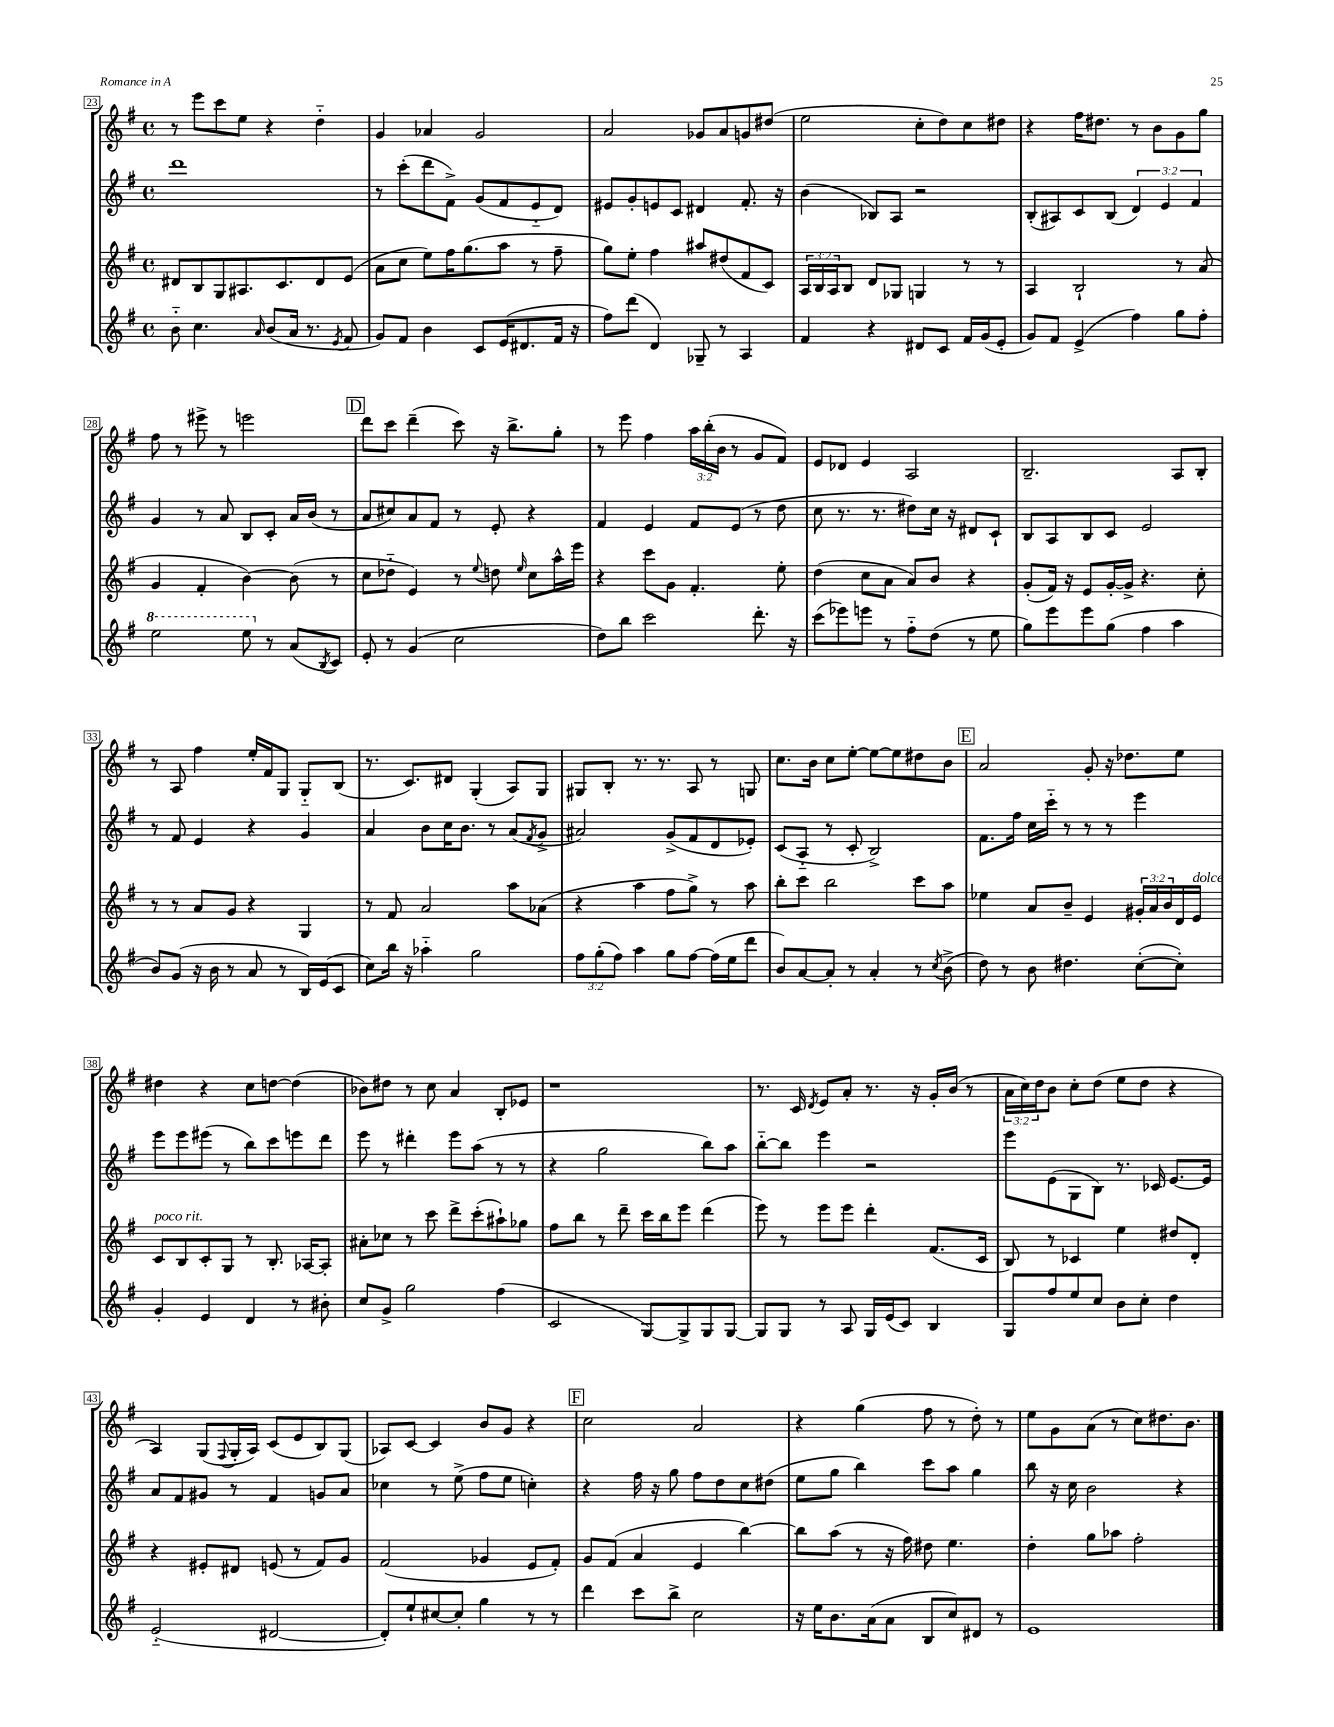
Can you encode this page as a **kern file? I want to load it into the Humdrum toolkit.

**kern	**kern	**kern	**kern
*part4	*part3	*part2	*part1
*staff4	*staff3	*staff2	*staff1
*clefG2	*clefG2	*clefG2	*clefG2
*k[f#]	*k[f#]	*k[f#]	*k[f#]
*M4/4	*M4/4	*M4/4	*M4/4
*met(c)	*met(c)	*met(c)	*met(c)
=23	=23	=23	=23
8b\	8d#X/L	1ddd	8r
4.cc\	8B/	.	8eee\L
.	8G/	.	8ccc\
.	8.A#X/	.	8ee\J
16qqa/	.	.	.
(8b/L	.	.	4r
.	8.c/	.	.
16a/Jk	.	.	.
8.r	.	.	.
.	8d#/	.	4dd\
8qe/	.	.	.
8f#/	(8e/J	.	.
=24	=24	=24	=24
8g/L)	8a\L	8r	4g/
8f#/J	8cc\J	(8ccc'\L	.
4b\	8ee\L)	8ddd\	4a-X/
.	16ff#\K	8f#^\J)	.
.	(8.gg\	.	.
8c/L	.	(8g/L	2g/
(16e/K	8aa\J	8f#/	.
8.d#X/	.	.	.
.	8r	8e/	.
16f#/Jk	8ff#~\	8d/J)	.
16r	.	.	.
=25	=25	=25	=25
8ff#\L)	8gg\L)	8e#X/L	2a/
(8ddd\J	8ee'\J	8g'/	.
4d/)	4ff#\	8en/	.
.	.	8c/J	.
8G-X~/	8aa#X/L	4d#X/	8g-X/L
8r	(8dd#X/	.	8a/
4A/	8f#/	8.f#'/	8gn/
.	8c/J)	.	(8dd#X/J
.	.	16r	.
=26	=26	=26	=26
4f#/	24A/LL	(4b\	2ee\
.	24B/	.	.
.	24A/J	.	.
.	8B/J	.	.
4r	8d/L	8B-X/L)	.
.	8G-X/J	8A/J	.
8d#X/L	4Gn/	2r	8cc'\L
8c/J	.	.	8dd\)
16f#/LL	8r	.	8cc\
(16g/J	.	.	.
8e'/J	8r	.	8dd#X\J
=27	=27	=27	=27
8g/L)	4A/	(8B'/L	4r
8f#/J	.	8A#X/)	.
(4e^/	2B`/	8c/	16ff#\KL
.	.	.	8.dd#X\J
.	.	(8B/J	.
4ff#\)	.	6d/)	8r
.	.	.	8b\L
.	.	6e/	.
8gg\L	8r	.	8g\
.	.	6f#/	.
8ff#'\J	(8a/	.	8gg\J
!!LO:LB:g=z
=28	=28	=28	=28
*8va	*	*	*
2eee\	4g/	4g/	8ff#\
.	.	.	8r
.	4f#'/	8r	8eee#X^\
.	.	8a/	8r
8eee\	[4b\)	8B/L	2eeen\
*X8va	*	*	*
8r	.	8c'/J	.
(8a/L	(8b\]	16a/LL	.
.	.	(16b/JJ	.
8qB/	.	.	.
8c/J)	8r	8r	.
!!LO:REH:place=s1:t=D
=29	=29	=29	=29
8e'/	8cc\L	8a/L	8ddd\L
8r	8dd-X\J	8cc#X/)	8ccc\J
(4g/	4e/)	8a/	(4ddd~\
.	.	8f#/J	.
2cc\	8r	8r	8ccc\)
.	8qqee/	.	.
.	8ddn\	8e'/	16r
.	.	.	8.bb^\L
.	16qqee/	.	.
.	8cc\L	4r	.
.	16aa^^\L	.	8gg'\J
.	16eee\JJ	.	.
=30	=30	=30	=30
8dd\L)	4r	4f#/	8r
8bb\J	.	.	8eee\
2ccc\	8ccc\L	4e/	4ff#\
.	8g\J	.	.
.	4.f#'/	8f#/L	24aa\LL
.	.	.	(24bb'\
.	.	.	24b\JJ
.	.	(8e/J	8r
8.ddd'\	.	8r	8g/L
.	8ee'\	8dd\	8f#/J)
16r	.	.	.
=31	=31	=31	=31
(8ccc\L	(4dd\	8cc\	8e/L
8eee-X\)	.	8.r	8d-X/J
8eeen\J	8cc\L	.	4e/
.	.	8.r	.
8r	8a\J	.	.
8ff#\L	8a/L)	8dd#X\L)	2A/
(8dd\J	8b/J	16cc\Jk	.
.	.	16r	.
8r	4r	8d#X/L	.
8ee\	.	8c`/J	.
=32	=32	=32	=32
8gg\L)	(8g'/L	8B/L	2.B~/
8eee\	16f#/Jk)	8A/	.
.	16r	.	.
8eee\	8e/L	8B/	.
(8gg\J	[16g'/L	8c/J	.
.	16g^/JJ]	.	.
4ff#\	4.r	2e/	.
4aa\	.	.	8A/L
.	8cc'\	.	8B'/J
!!LO:LB:g=z
=33	=33	=33	=33
8b/L)	8r	8r	8r
(8g/J	8r	8f#/	8A/
16r	8a/L	4e/	4ff#\
16b\	.	.	.
8r	8g/J	.	.
8a/	4r	4r	16ee'/LL
.	.	.	16f#/J
8r	.	.	8G/J
16B/LL)	4G/	4g/	8G/L
(16e/J	.	.	.
8c/J	.	.	(8B/J
=34	=34	=34	=34
8cc\L)	8r	4a/	8.r
16bb\Jk	8f#/	.	.
16r	.	.	8.c/L)
4aa-X\	2a/	8b\L	.
.	.	16cc\K	8d#X/J
.	.	8.b\J	.
2gg\	.	.	(4G'/
.	.	8r	.
.	8aa\L	(8a/L	8A/L)
.	.	8qf#/	.
.	(8a-X\J	8g^/J	8G/J
=35	=35	=35	=35
12ff#\L	4r	2a#X/)	8G#X/L
(12gg'\	.	.	.
.	.	.	8B'/J
12ff#\J)	.	.	.
4aa\	4aa\	.	8.r
.	.	.	8.r
8gg\L	8ff#\L	(8g^/L	.
[8ff#\J	8gg^\J)	8f#/	8A/
(16ff#\LL]	8r	8d/	8r
16ee\J	.	.	.
8ddd\J	8aa\	8e-X'/J)	8Gn/
=36	=36	=36	=36
8b/L)	8bb'\L	(8c/L	8.cc\L
[8a/	8ccc\J	8A/J	.
.	.	.	16b\Jk
8a'/J]	2bb\	8r	8cc\L
8r	.	8c'/	[8ee'\J
4a'/	.	2B^/)	8ee\L_
.	.	.	8ee\]
8r	8ccc\L	.	8dd#X\
8qcc/	.	.	.
(8b^\	8aa\J	.	8b\J
!!LO:REH:place=s1:t=E
=37	=37	=37	=37
8dd\)	4ee-X\	8.f#\L	2a/
8r	.	.	.
.	.	16ff#\Jk	.
8b\	8a/L	16cc\LL	.
.	.	16ccc\JJ	.
4.dd#X\	8b~/J	8r	.
.	4e/	8r	8g'/
.	.	8r	16r
.	.	.	8.dd-X\L
([8cc'\L	24g#X'/LL	4eee\	.
.	24a/	.	.
.	24b/	.	.
8cc'\J])	16d/	.	8ee\J
!	!LO:TX:a:i:t=dolce	!	!
.	16e/JJ	.	.
!!LO:LB:g=z
=38	=38	=38	=38
!	!LO:TX:a:i:t=poco rit.	!	!
4g'/	8c/L	8eee\L	4dd#X\
.	8B/	8eee\	.
4e/	8c'/	(8eee#X\J	4r
.	8G/J	8r	.
4d/	8r	8bb\L)	8cc\L
.	8.B'/	8ccc\	[8ddn\J
8r	.	8eeen\	(4dd\]
.	[16A-X/KL	.	.
8b#X'\	8A-'/J]	8ddd\J	.
=39	=39	=39	=39
8cc/L	8a#X'\L	8eee\	8b-X\L)
8g^/J	8cc-X\J	8r	8dd#X\J
2gg\	8r	4ddd#X'\	8r
.	8ccc\	.	8cc\
.	8ddd^\L	8eee\L	4a/
.	(8ccc'\	(8aa\J	.
(4ff#\	8aa#X`\)	8r	8B'/L
.	8gg-X\J	8r	8e-X/J
=40	=40	=40	=40
2c/	8ff#\L	4r	1r
.	8bb\J	.	.
.	8r	2gg\	.
.	8ddd~\	.	.
[8G/L)	16ccc\LL	.	.
.	16bb\J	.	.
8G^/]	8eee\J	.	.
8G/	(4ddd\	8bb\L)	.
[8G/J	.	8aa\J	.
=41	=41	=41	=41
8G/L]	8eee\)	[8bb\L	8.r
8G/J	8r	8bb\J]	.
.	.	.	16c/
.	.	.	8qd/
8r	8eee\L	4eee\	8e/L
8A/	8eee\J	.	8a'/J
16G/LL	4ddd'\	2r	8.r
(16e/J	.	.	.
8c/J)	.	.	.
.	.	.	16r
4B/	(8.f#/L	.	16g'/LL
.	.	.	(16b/JJ
.	.	.	8r
.	16c/Jk	.	.
=42	=42	=42	=42
8G/L	8B/)	8eee\L	24a\LL
.	.	.	24cc\)
.	.	.	24dd\J
8ff#/	8r	(8e\	8b\J
8ee/	4c-X/	8G\	8cc'\L
8cc/J	.	8B\J)	(8dd\J
8b\L	4ee\	8.r	8ee\L
8cc'\J	.	.	8dd\J
.	.	16c-X/	.
4dd\	8dd#X/L	[8.e/L	4r
.	8d'/J	.	.
.	.	16e/Jk]	.
!!LO:LB:g=z
=43	=43	=43	=43
(2e/	4r	8a/L	4A/)
.	.	8f#/	.
.	8e#X'/L	8g#X/J	(8G/L
.	.	.	8qqF#/
.	8d#X/J	8r	16G'/L
.	.	.	16A/JJ)
[2d#X/	(8en/	4f#/	(8c/L
.	8r	.	8e/
.	8f#/L)	8gn/L	8B/)
.	8g/J	8a/J	(8G/J
=44	=44	=44	=44
8d#'/L])	(2f#/	4cc-X\	8A-X/L)
8ee`/	.	.	[8c/J
[8cc#X/	.	8r	4c/]
8cc#'/J]	.	(8ee^\	.
4gg\	4g-X/	8ff#\L	8b/L
.	.	8ee\J	8g/J
8r	8e/L	4ccn'\)	4r
8r	8f#'/J)	.	.
!!LO:REH:place=s1:t=F
=45	=45	=45	=45
4ddd\	8g/L	4r	2cc\
.	(8f#/J	.	.
8ccc\L	4a/	16ff#\	.
.	.	16r	.
8bb^\J	.	8gg\	.
2cc\	4e/	8ff#\L	2a/
.	.	8dd\	.
.	[4bb\)	8cc\	.
.	.	(8dd#X\J	.
=46	=46	=46	=46
16r	8bb\L]	8ee\L	4r
16ee\KL	.	.	.
8.b\	(8aa\J	8gg\J	.
.	8r	4bb\)	(4gg\
(16a\k	.	.	.
8a\J	16r	.	.
.	16ff#\)	.	.
8B/L	8dd#X\	8ccc\L	8ff#\
8cc/)	4.ee\	8aa\J	8r
8d#X/J	.	4gg\	8dd'\)
8r	.	.	8r
=47	=47	=47	=47
1e	4dd'\	8bb\	8ee\L
.	.	16r	8g\
.	.	16cc\	.
.	8gg\L	2b\	(8a\J
.	8aa-X\J	.	8r
.	2ff#'\	.	8cc\L)
.	.	.	8.dd#X\
.	.	4r	.
.	.	.	8.b\J
==	==	==	==
*-	*-	*-	*-
